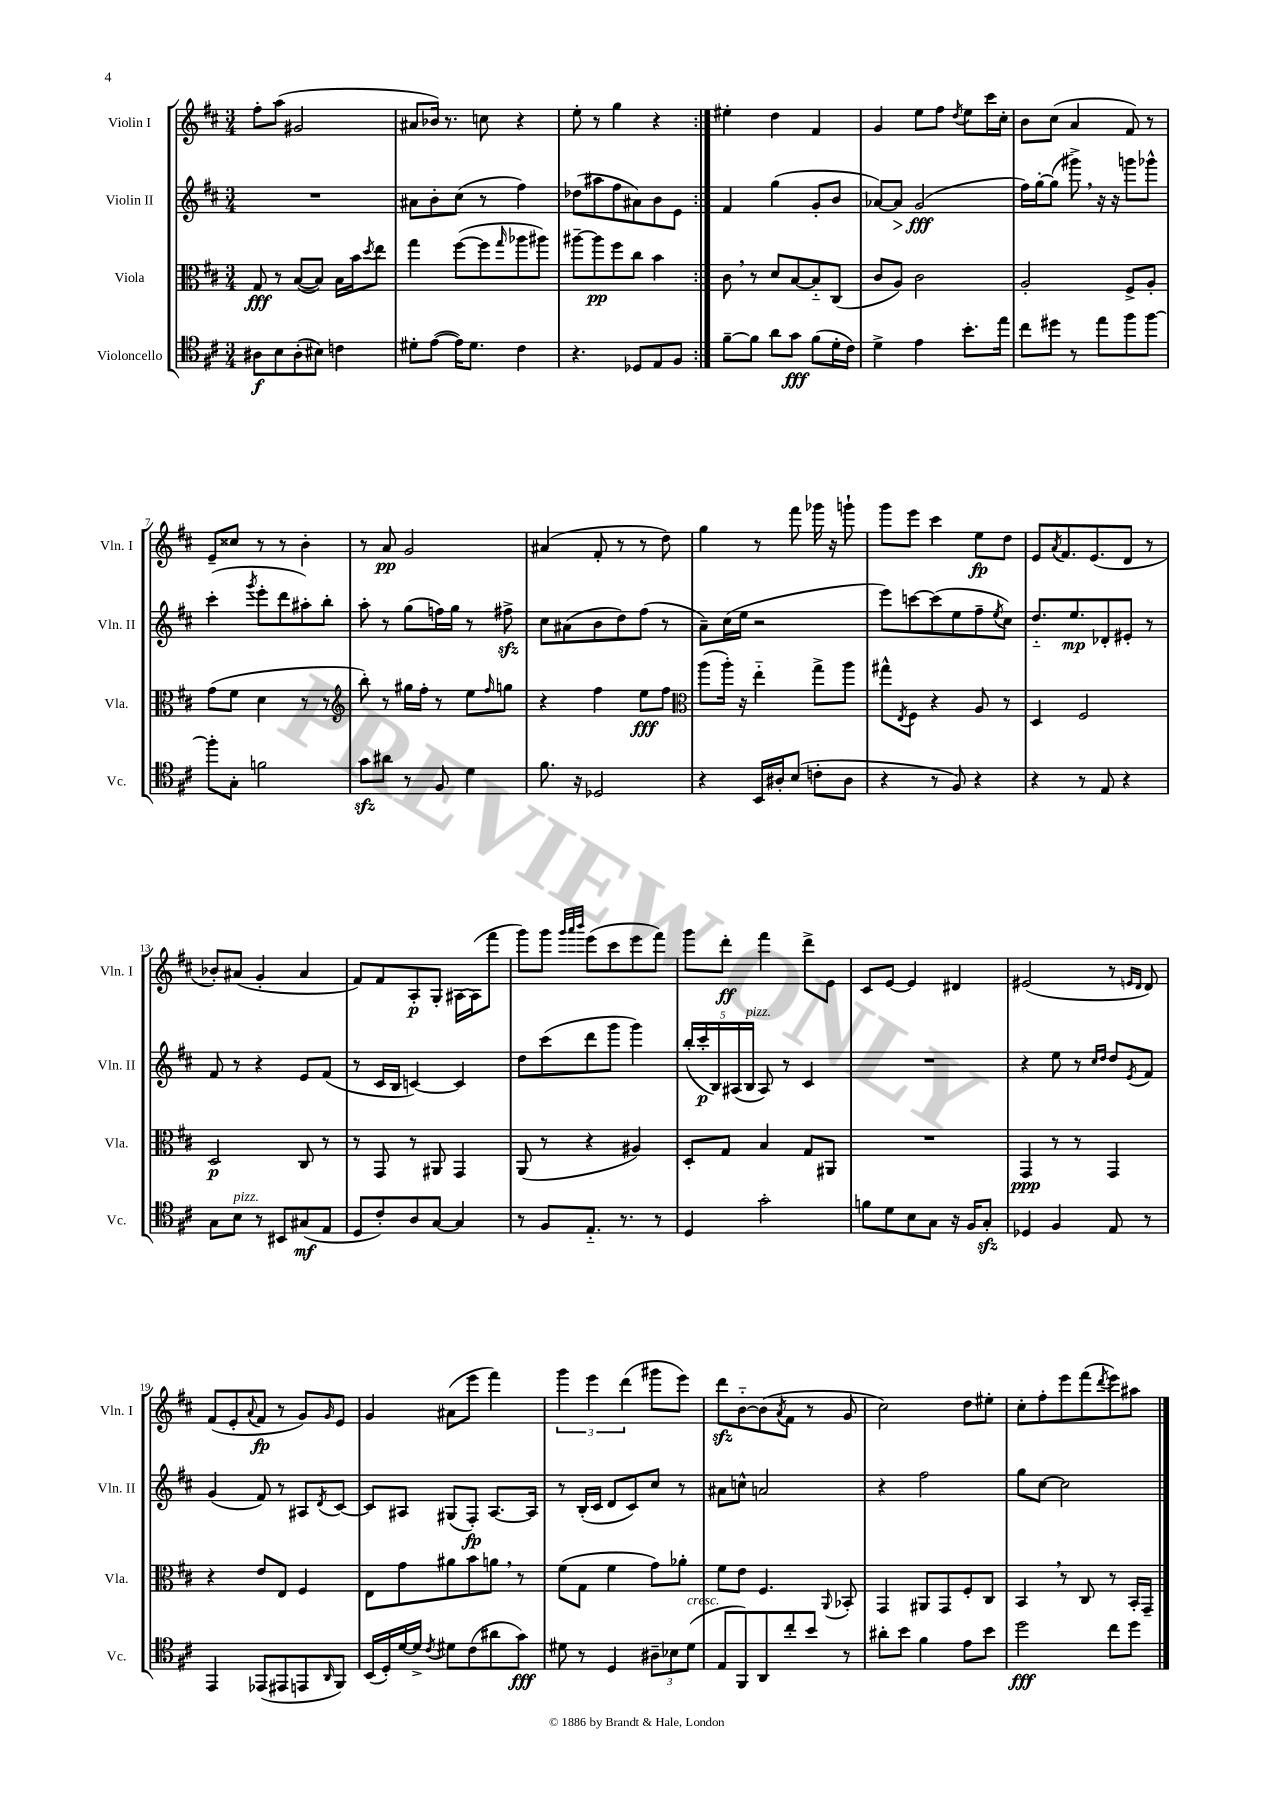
<<
\new StaffGroup <<
\new Staff = "s0" \with { instrumentName = "Violin I" shortInstrumentName = "Vln. I" } {
    \clef treble \key d \major \numericTimeSignature \time 3/4
    \repeat volta 2 { fis''8-. a''8( gis'2 |
    ais'8 bes'16) r8. c''8 r4 |
    e''8-. r8 g''4 r4 | }
    eis''4-. d''4 fis'4 |
    g'4 e''8 fis''8 \acciaccatura { d''8 } e''8 cis'''16 cis''16-. |
    b'8 cis''8( a'4 fis'8) r8 |
    e'8-- cisis''8 r8 r8 b'4-. |
    r8 a'8\pp g'2 |
    ais'4( fis'8-. r8 r8 d''8) |
    g''4 r8 fis'''8 ges'''16 r16 g'''8-! |
    g'''8 e'''8 cis'''4 e''8\fp d''8 |
    e'8 \acciaccatura { a'8 } fis'8. e'8.( d'8 r8 |
    bes'8-.) ais'8( g'4-. ais'4 |
    fis'8) fis'8 a8-.\p g8-. ais16~ ais16( fis'''8 |
    g'''8) g'''8 \grace { g'''32 a'''32 b'''32 } e'''8( cis'''8 e'''8 fis'''8) |
    g'''8 d'''8-.\ff fis'''4 d'''8-> e'8 |
    cis'8 e'8~ e'4 dis'4 |
    eis'2( r8 \grace { e'16 d'16 } d'8) |
    fis'8( e'8-. \appoggiatura { a'8 } fis'8\fp r8 g'8) \grace { g'16 } e'8 |
    g'4 ais'8( e'''8 fis'''4) |
    \tuplet 3/2 { g'''4 e'''4 d'''4( } gis'''8 e'''8) |
    d'''8\sfz b'8~-_ b'8( \acciaccatura { a'8 } fis'8 r8 g'8 |
    cis''2) d''8 eis''8-. |
    cis''8-. fis''8-. e'''8 fis'''8( \acciaccatura { d'''8 } e'''8) ais''8 \bar "|." |
}
\new Staff = "s1" \with { instrumentName = "Violin II" shortInstrumentName = "Vln. II" } {
    \clef treble \key d \major \numericTimeSignature \time 3/4
    \repeat volta 2 { R2. |
    ais'8 b'8-. cis''8( r8 fis''4) |
    des''8( ais''8 fis''8 ais'8) b'8 e'8 | }
    fis'4 g''4( g'8-. b'8 |
    aes'8~) aes'8\> g'2\fff\!( |
    fis''16) g''16~-. g''8( gis'''8->) \breathe r16 r16 g'''8 ges'''8-^ |
    cis'''4-.( \acciaccatura { g'''8 } e'''8-. d'''8 ais''8-.) b''8-. |
    a''8-. r8 g''8( f''16) g''16 r8 fis''8->\sfz |
    cis''8 ais'8( b'8 d''8) fis''8( r8 |
    a'8--) cis''16( e''16 r2 |
    e'''8) c'''8~ c'''8( e''8 fis''8-- \acciaccatura { e''8 } cis''8) |
    d''8.-_ e''8.\mp des'8-. eis'8-. r8 |
    fis'8 r8 r4 e'8 fis'8( |
    r8 cis'16 b16 c'4~) c'4 |
    d''8 cis'''8( d'''8 g'''8 g'''4) |
    \tuplet 5/4 { b''16-.( cis'''16-.\p b16) ais16( b16^\markup { \italic "pizz." } } ais8) r8 cis'4 |
    R2. |
    r4 e''8 r8 \grace { cis''16 d''16 } d''8 \acciaccatura { e'8 } fis'8 |
    g'4( fis'8) r8 ais8 \acciaccatura { d'8 } cis'8~ |
    cis'8 ais8 gis8( fis8-.\fp) ais8.~ ais16 |
    r8 b16-.( cis'16 d'8 cis'8) cis''8 r8 |
    ais'8 c''8-^ a'2 |
    r4 fis''2 |
    g''8 cis''8~ cis''2 \bar "|." |
}
\new Staff = "s2" \with { instrumentName = "Viola" shortInstrumentName = "Vla." } {
    \clef alto \key d \major \numericTimeSignature \time 3/4
    \repeat volta 2 { g8\fff r8 b8~( b8) b16 b'16 \acciaccatura { d''8 } e''8 |
    g''4 fis''8~( fis''8 \grace { g''16 } aes''8 ais''8) |
    ais''8~-- ais''8\pp fis''8 cis''8 b'4 | }
    cis'8 \breathe r8 d'8 b8~ b8-_ cis8( |
    cis'8 a8) cis'2 |
    a2-. fis8-> a8-. |
    g'8( fis'8 d'4 r8 r8 |
    \clef treble b''8-.) r8 gis''16 fis''16-. r8 e''8 \grace { fis''16 } g''8 |
    r4 fis''4 e''8\fff fis''8 |
    \clef alto a''8( a''16-.) r16 e''4-_ g''8-> a''8 |
    gis''8-^ \acciaccatura { e8 } fis8 r4 a8 r8 |
    d4 fis2 |
    d2\p cis8 r8 |
    r8 g,8 r8 ais,8 g,4 |
    a,8( r8 r4 ais4) |
    d8-. g8 b4 g8 ais,8 |
    R2. |
    g,4\ppp r8 r8 g,4 |
    r4 e'8 e8 fis4 |
    e8 g'8 ais'8 b'8 a'8 \breathe r8 |
    fis'8( g8 fis'4 g'8) aes'8-. |
    fis'8 e'8 fis4. \appoggiatura { a,8 } bes,8-. |
    g,4 ais,8 g,8 fis8-. cis8 |
    b,4 \breathe r8 cis8 r8 b,16-. g,16-- \bar "|." |
}
\new Staff = "s3" \with { instrumentName = "Violoncello" shortInstrumentName = "Vc." } {
    \clef tenor \key d \major \numericTimeSignature \time 3/4
    \repeat volta 2 { ais8\f b8 ais8-.( bis8) c'4 |
    dis'8-. e'8~( e'16) dis'8. cis'4 |
    r4. des8 e8 fis8 | }
    fis'8~-- fis'8 a'8 g'8\fff fis'8( d'16-. cis'16) |
    d'4-> e'4 b'8.-. e''16 |
    cis''8 dis''8 r8 e''8 fis''8 fis''8~ |
    fis''8-. g8-. f'2 |
    g'8\sfz ais'8 r8 fis8 d'4 |
    fis'8. r16 des2 |
    r4 b,16 ais16-. b8( c'8-. ais8 |
    r4 r8 fis8) r4 |
    r4 r8 e8 r4 |
    g8 b8^\markup { \italic "pizz." } r8 bis,8 gis8\mf( e8 |
    d8 cis'8-.) a8 g8~ g4 |
    r8 fis8 e8.-_ r8. r8 |
    d4 g'2-. |
    f'8 d'8 b8 g8 r16 fis16 g8-.\sfz |
    des4 fis4 e8 r8 |
    e,4 ees,8( eis,8 e,8 \grace { a,16 } fis,8) |
    b,16( d16-.) d'16~ d'16-> \acciaccatura { cis'8 } dis'8 cis'8( ais'8 g'8\fff) |
    dis'8 r8 d4 \tuplet 3/2 { ais8-- bes8 dis'8^\markup { \italic "cresc." }( } |
    e8 fis,8) a,8 cis''8-. b'8 r8 |
    ais'8-. b'8 fis'4 e'8 b'8 |
    d''2\fff cis''8 d''8 \bar "|." |
}
>>
>>
